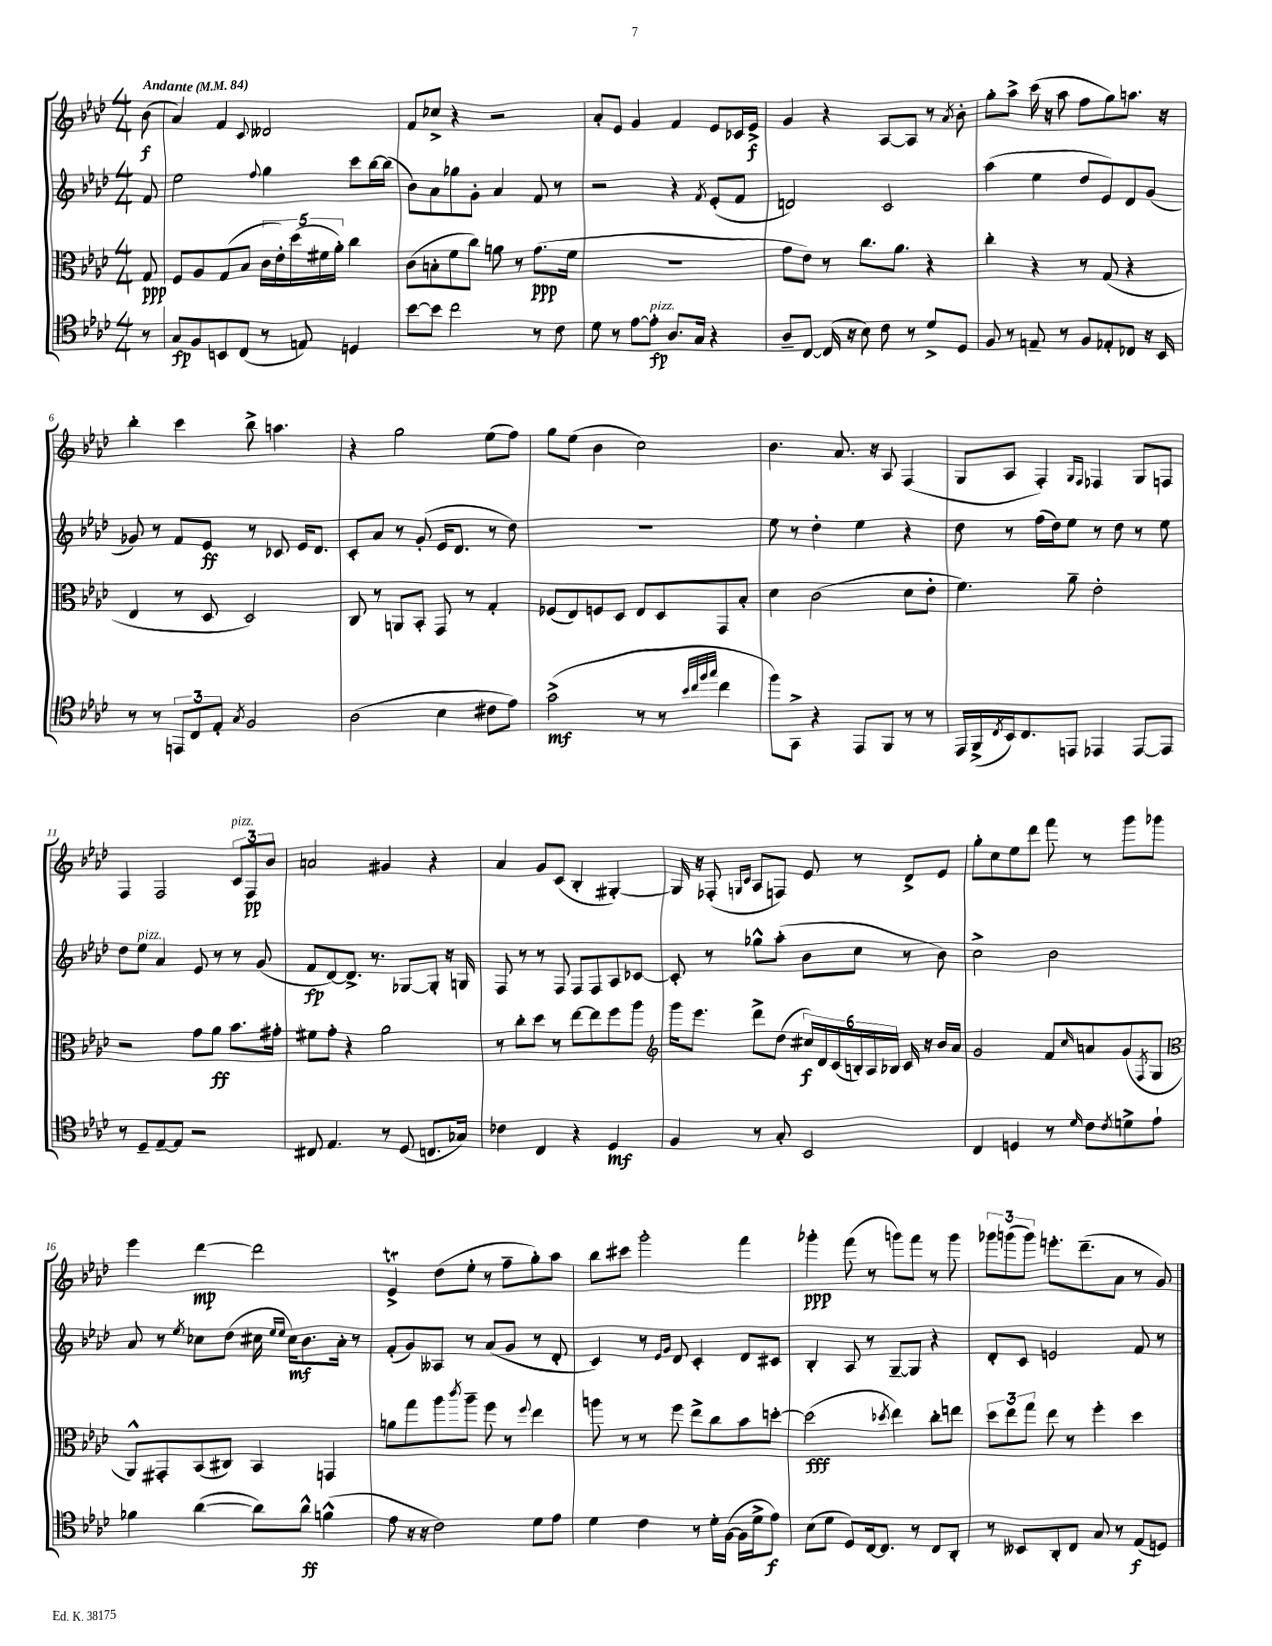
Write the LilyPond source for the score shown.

<<
\new StaffGroup <<
\new Staff = "s0" {
    \clef treble \key aes \major \numericTimeSignature \time 4/4 \partial 8 \tempo "Andante" 4 = 84
    bes'8\f( |
    aes'4) f'4 \appoggiatura { c'8 } deses'2 |
    f'8 ces''8-> r4 r2 |
    aes'8-. ees'8 g'4 f'4 ees'8 ces'16 ees'16->\f |
    g'4 r4 aes8~ aes8 r8 \acciaccatura { aes'8 } bes'8-. |
    g''8-. aes''8-> c'''16( r16 aes''8 f''8 g''8) a''8. r16 |
    bes''4-. c'''4 bes''8-> a''4. |
    r4 g''2 ees''8( f''8) |
    g''8 ees''8( bes'4 c''2) |
    bes'4. aes'8. r16 aes8 f4( |
    g8 aes8 f4-.) \grace { g16 f16 } fes4 g8 f8 |
    f4 f2 \tuplet 3/2 { c'8^\markup { \italic "pizz." } f8\pp bes'8 } |
    a'2 gis'4 r4 |
    aes'4 g'8 c'8( bes4-. gis4~-.) |
    gis16 r16 fes8-.( \grace { g16 c'16 } aes8 f8) ees'8 r8 des'8-> ees'8 |
    g''8-. c''8 ees''8 des'''8 f'''8 r8 g'''8 ges'''8 |
    ees'''4 des'''4~\mp des'''2 |
    ees'4->\trill des''8( ees''8-. r8 f''8-- g''8-.) aes''8 |
    bes''8 cis'''8 g'''2-. f'''4 |
    ges'''4-.\ppp f'''8( r8 g'''8) f'''8 r8 g'''8 |
    \tuplet 3/2 { ges'''8 g'''8( g'''8) } e'''8.-. des'''8.--( aes'8 r8 g'8) \bar "|." |
}
\new Staff = "s1" {
    \clef treble \key aes \major \numericTimeSignature \time 4/4 \partial 8
    f'8 |
    ees''2 \appoggiatura { f''8 } g''4 c'''8 bes''16~ bes''16( |
    bes'8) aes'8 ges''8 g'8-. aes'4 f'8 r8 |
    r2 r4 \acciaccatura { f'8 } ees'8-.( f'8 |
    d'2) c'2 |
    aes''4( ees''4 des''8 ees'8) des'8 g'8( |
    ges'8) r8 f'8 ees'8\ff r8 ces'8 ees'16 des'8. |
    c'8-. aes'8 r8 g'8-.( ees'16 des'8. r8 des''8) |
    R1 |
    ees''8 r8 des''4-. ees''4 r4 |
    des''8 r8 f''16( des''16) ees''8 r8 des''8 r8 ees''8 |
    des''8 ees''8^\markup { \italic "pizz." } aes'4 ees'8 r8 r8 g'8( |
    f'8\fp des'8~) des'8.-> r8. ges8~ ges8-. r16 g16 |
    f8 r8 r8 f8 f8 f8 aes8 ces'8~ |
    ces'8-. r8 ges''8-^ aes''8-.( bes'8 c''8 r8 bes'8) |
    c''2-> bes'2 |
    aes'8 r8 \acciaccatura { ees''8 } ces''8 des''8( cis''16 \grace { ees''16 ees''16 } cis''16\mf) bes'8. aes'16-. r8 |
    f'8-.( g'8) aeses8 r8 aes'8( g'8 r8 des'8-. |
    c'4) r8 \grace { ees'16 g'16 } des'8 c'4-. des'8 cis'8 |
    bes4-. aes8 r8 g8~-- g8 r4 |
    des'8-. c'8 e'2 f'8 r8 \bar "|." |
}
\new Staff = "s2" {
    \clef alto \key aes \major \numericTimeSignature \time 4/4 \partial 8
    g8\ppp |
    f8 aes8 g8( bes8 \tuplet 5/4 { c'16 ees'16-.) des''16( fis'16 aes'16-.) } c''4 |
    c'8( b8-. f'8 c''8) a'8 r8 g'8.\ppp( f'16 |
    R1 |
    g'8 ees'8) r8 c''8. aes'8. r4 |
    c''4-. r4 r8 g8( r4 |
    ees4 r8 des8 des2) |
    c8 r8 a,8 bes,8-. g,8 r8 g4-. |
    fes8( ees8) f8 des8 ees8 des8 g,8 bes8-. |
    des'4 c'2( des'8 ees'8-. |
    f'4.) aes'8-- ees'2-. |
    r2 g'8 aes'8\ff bes'8. gis'16-. |
    fis'8 g'8-. r4 aes'2 |
    r8 c''8-. des''8 r8 ees''8~ ees''8 f''8 aes''8 |
    \clef treble g'''16 ees'''8. des'''8-> des''8( \tuplet 6/4 { cis''16\f) des'16 c'16( b16-.) aes16 bes16 } c'16 r16 bes'16 aes'16 |
    g'2 f'8 \grace { c''16 } a'8 g'8( \acciaccatura { f8 } g8 |
    \clef alto aes,8-^) gis,8-. bes,8( cis8) bes,4 g,4 |
    a'8 g''8 aes''8 \acciaccatura { c'''8 } aes''8-- f''8 r8 \appoggiatura { f''8 } ees''4 |
    a''8 r8 r8 f''8 ees''8-> c''8 bes'8 d''8~-. |
    d''2\fff( \acciaccatura { des''8 } ees''4) c''8-. e''8 |
    \tuplet 3/2 { des''8 ees''8 g''8 } ees''8 r8 f''4-. des''4 \bar "|." |
}
\new Staff = "s3" {
    \clef tenor \key aes \major \numericTimeSignature \time 4/4 \partial 8
    r8 |
    g8\fp f8 b,8 c8( r8 e8) d4 |
    bes'8~ bes'8 c''2 r8 c'8 |
    des'8 r8 ees'8~ ees'8-.\fp^\markup { \italic "pizz." } aes8. g16 r4 |
    aes8-- c8~ c16( r16 bes8) c'8 r8 des'8-> des8 |
    f8 r8 e8-- r8 f8 ees8-. ces8 r16 bes,16 |
    r8 r8 \tuplet 3/2 { e,8 c8 ees8-. } \acciaccatura { g8 } f2 |
    aes2( bes4 cis'8 ees'8) |
    g'2->\mf( r8 r8 \grace { bes'32 c''32 f''32 g''32 } c''4 |
    f''8) g,8-> r4 ees,8 f,8 r8 r8 |
    ees,16 f,16->( \acciaccatura { c8 } bes,16) c8. e,8 ees,4 ees,8~ ees,8 |
    r8 des8-- ees8~-- ees8 r2 |
    cis8 ees4. r8 des8( c8. ges16) |
    ces'4 c4 r4 des4\mf |
    f4 r8 g8-. bes,2 |
    c4 d4 r8 \grace { des'16 } c'8 \acciaccatura { c'8 } d'8-> ees'8-! |
    fes'4 aes'4~( aes'8) aes'8-^\ff f'4-^( |
    ees'8 r16 r16 c'2) des'8 ees'8 |
    des'4 c'4 r8 des'16-. f16~( f16 des'16-> ees'8\f) |
    bes8( des'8 des8) c16~ c8. r8 c8 aes,8-. |
    r8 beses,8 aes,8-. c8 g8 r8 ees8\f( d8) \bar "|." |
}
>>
>>
